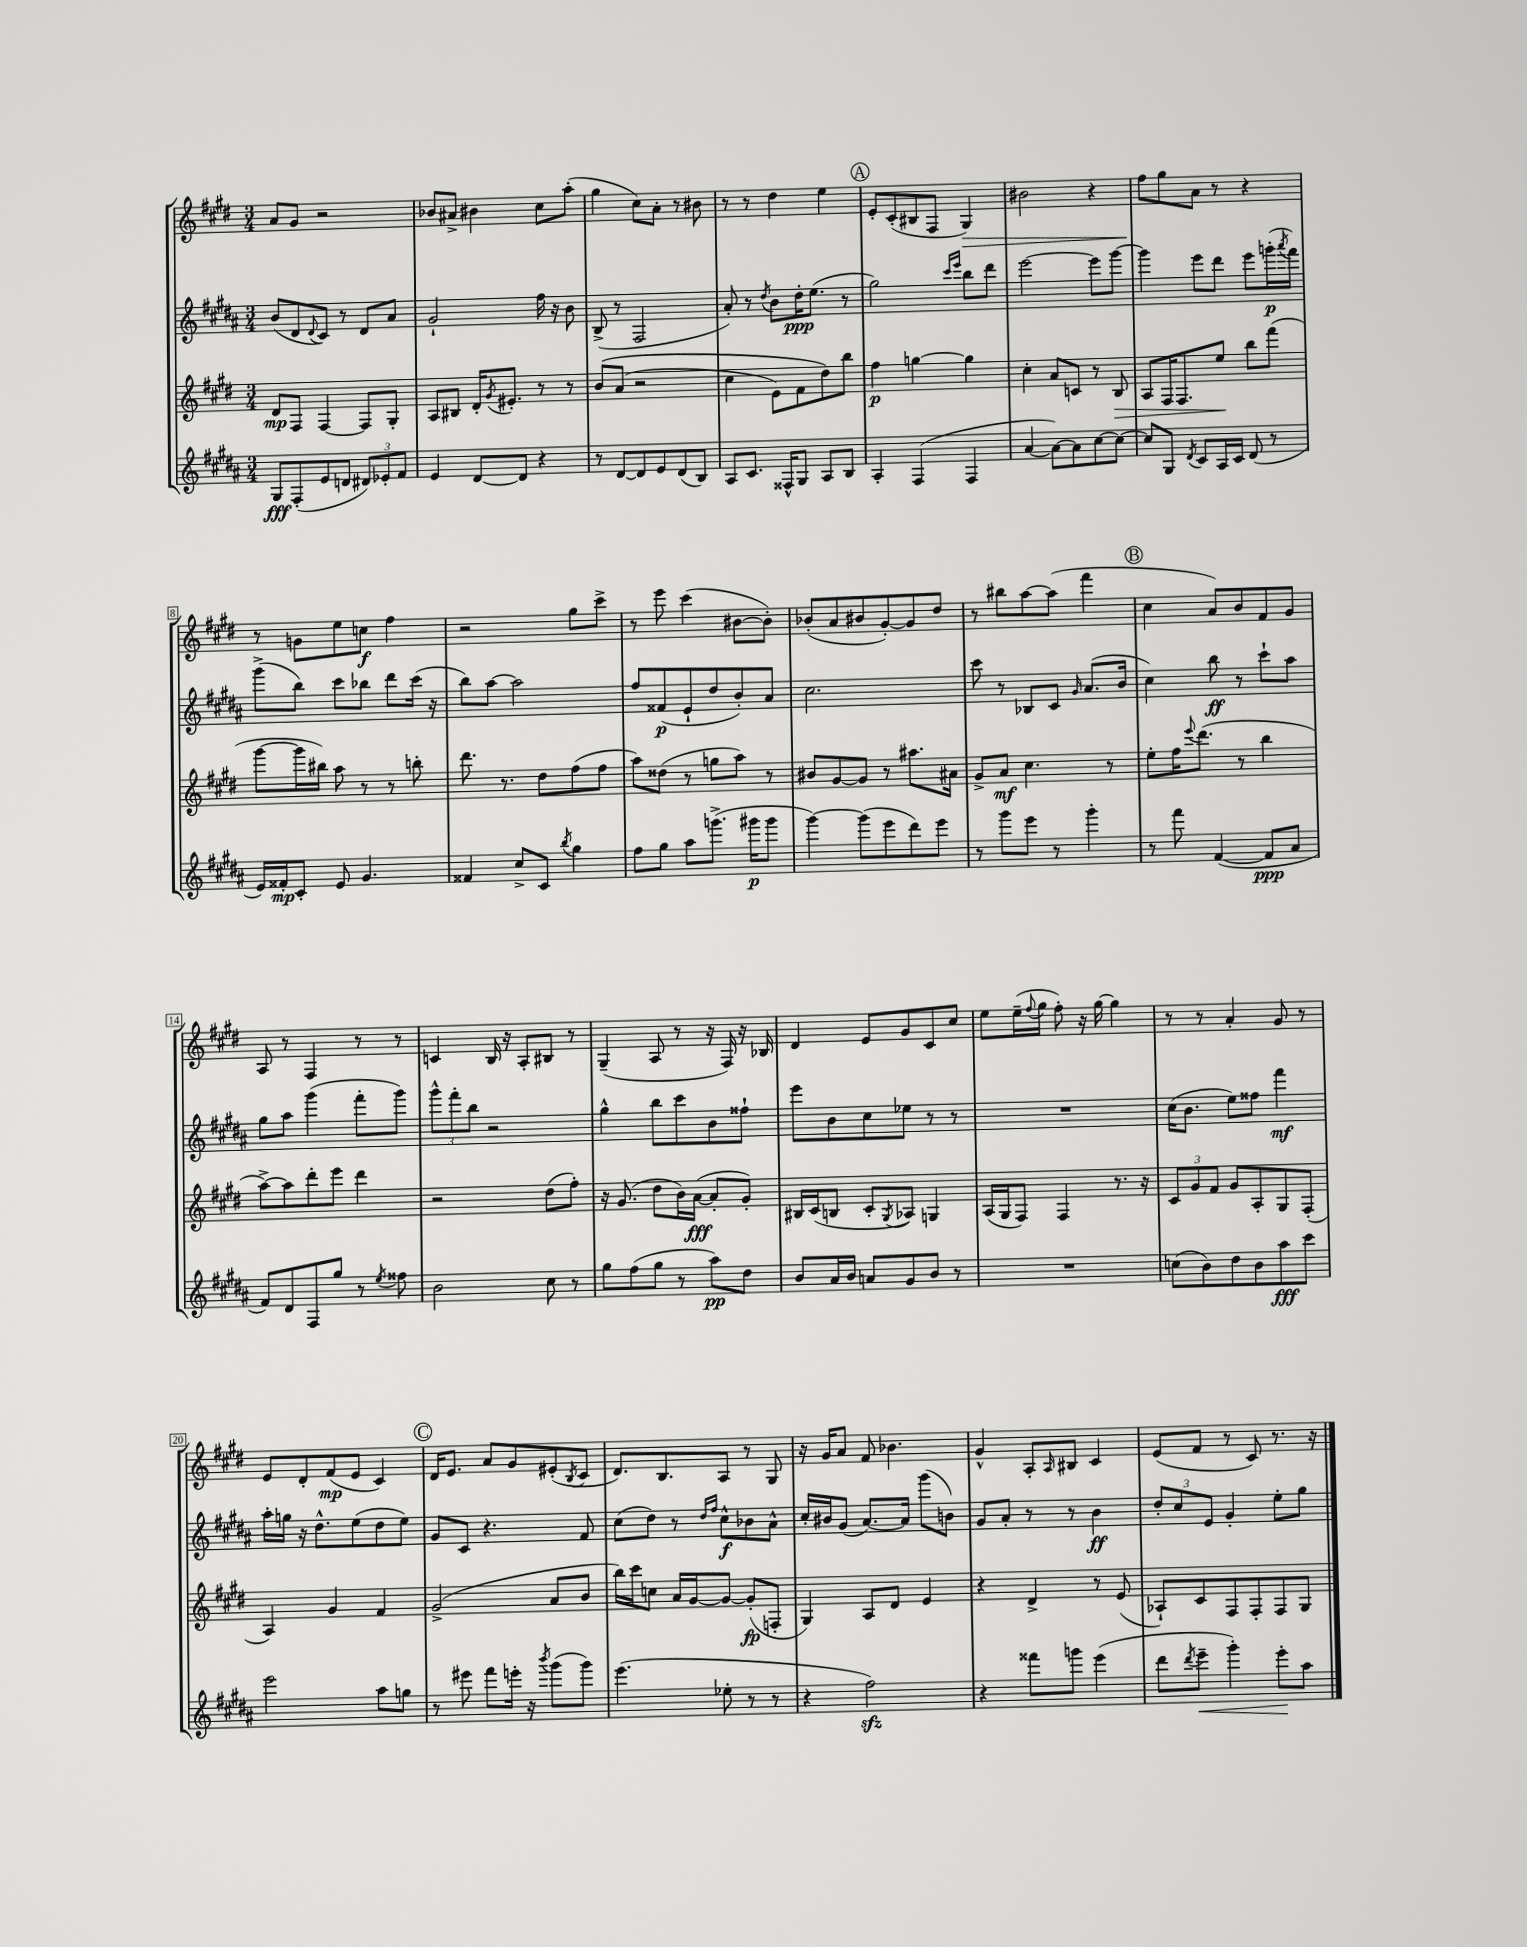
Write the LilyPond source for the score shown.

<<
\new StaffGroup <<
\new Staff = "s0" {
    \clef treble \key e \major \numericTimeSignature \time 3/4
    a'8 gis'8 r2 |
    bes'8 ais'8-> bis'4 cis''8 a''8-.( |
    gis''4 cis''8) a'8-. r8 bis'8 |
    r8 r8 dis''4 e''4 |
    \mark \markup { \circle "A" } e'8-. cis'8-.( bis8 fis8 gis4\>) |
    bis'2 r4 |
    fis''8\! gis''8 a'8 r8 r4 |
    r8 g'8 e''8 c''8\f fis''4 |
    r2 gis''8 cis'''8-> |
    r8 e'''8 cis'''4( bis'8~ bis'8-.) |
    bes'8-.( a'8 bis'8 gis'8~-.) gis'8 dis''8 |
    r8 bis''8 a''8~ a''8( fis'''4 |
    \mark \markup { \circle "B" } cis''4 a'8) b'8 fis'8 gis'8 |
    a8 r8 fis4 r8 r8 |
    c'4 b16 r16 a8-. bis8 r8 |
    gis4--( a8 r8 r16 fis16) r16 bes16 |
    dis'4 e'8 gis'8 cis'8 cis''8 |
    e''8 e''16--( \appoggiatura { fis''8 } gis''16 fis''8-.) r16 gis''16~ gis''4 |
    r8 r8 a'4-. gis'8 r8 |
    e'8 dis'8-. fis'8\mp( e'8 cis'4) |
    \mark \markup { \circle "C" } dis'16 e'8. a'8 gis'8 eis'8-.( \acciaccatura { b8 } cis'8 |
    dis'8.) b8. a8 r8 gis8 |
    r16 gis'16 a'8 fis'8 bes'4. |
    gis'4-^ a8-. \grace { a16 } bis8 cis'4 |
    e'8( fis'8 r8 cis'8) r8. r16 \bar "|." |
}
\new Staff = "s1" {
    \clef treble \key b \major \numericTimeSignature \time 3/4
    b'8( dis'8 \appoggiatura { dis'8 } cis'8) r8 dis'8 ais'8 |
    gis'2-! fis''16 r16 b'8 |
    b8->( r8 fis2 |
    ais'8-.) r8 \acciaccatura { dis''8 } b'8 dis''16-.\ppp e''8.( r8 |
    \mark \markup { \circle "A" } gis''2) \grace { cis'''16 e'''16 } b''8 dis'''8 |
    e'''2~ e'''8 gis'''8~ |
    gis'''4 e'''8 dis'''8 e'''8 g'''16-.\p( \acciaccatura { ais'''8 } fis'''16) |
    gis'''8->( b''8) cis'''8 bes''8 dis'''8 cis'''16( r16 |
    b''8) ais''8~ ais''2 |
    fis''8 fisis'8\p( e'8-! dis''8 b'8-.) ais'8 |
    cis''2. |
    cis'''8 r8 bes8 cis'8 \grace { gis'16 } ais'8.( b'16 |
    \mark \markup { \circle "B" } cis''4) b''8\ff r8 cis'''8-! ais''8 |
    gis''8 ais''8 gis'''4( fis'''8-. gis'''8) |
    \tuplet 3/2 { gis'''8-^ fis'''8-. b''8 } r2 |
    gis''4-^ b''8 cis'''8 b'8 fisis''8-! |
    e'''8 b'8 cis''8 ees''8 r8 r8 |
    R2. |
    cis''16( b'8. e''8) fisis''8 fis'''4\mf |
    ais''16-. g''16 r16 dis''8.-^ e''8( dis''8 e''8) |
    \mark \markup { \circle "C" } gis'8 cis'8 r4. fis'8 |
    cis''8( dis''8) r8 \grace { dis''16 fis''16 } cis''8-^\f bes'8 ais'8-^ |
    cis''16-. bis'16 gis'8( ais'8.~) ais'16 gis'''8( b'8) |
    gis'8 ais'8-. r8 r8 b'4\ff |
    \tuplet 3/2 { dis''8-. cis''8 e'8 } gis'4-. e''8-. gis''8 \bar "|." |
}
\new Staff = "s2" {
    \clef treble \key e \major \numericTimeSignature \time 3/4
    dis'8\mp fis8 fis4~ fis8 gis8-. |
    a8 bis8 dis'16-. \acciaccatura { gis'8 } eis'8.-. r8 r8 |
    b'8\( a'8( r2 |
    cis''4 e'8) fis'8 dis''8\) b''8 |
    \mark \markup { \circle "A" } fis''4\p g''4~ g''4 |
    cis''4-. a'8 c'8 r8 b8\> |
    a8 fis16 fis8. e''8\! b''8 fis'''8( |
    gis'''8~ gis'''16 bis''16) a''8 r8 r8 b''8-. |
    dis'''8. r8. dis''8 fis''8( fis''8 |
    a''8) disis''8( r8 g''8 a''8) r8 |
    bis'8 gis'8~ gis'8 r8 ais''8. ais'16 |
    gis'8-> a'8\mf cis''4. r8 |
    \mark \markup { \circle "B" } e''8-. fis''16 \appoggiatura { e'''8 } dis'''8.( r8 b''4 |
    a''8~->) a''8 dis'''8-. e'''8 dis'''4 |
    r2 dis''8( fis''8-.) |
    r16 gis'8.( dis''8 b'16) a'16~\fff( a'8-. gis'8-.) |
    bis16 cis'16( b8 cis'8-. \acciaccatura { gis8 } aes8) g4 |
    a16( gis16 fis8) fis4 r8. r16 |
    \tuplet 3/2 { cis'8 gis'8 fis'8 } gis'8 a8-. gis8 fis8-.( |
    a4) gis'4 fis'4 |
    \mark \markup { \circle "C" } gis'2->( a'8 b'8 |
    b''16) cis'''16 c''8 a'16 gis'16~ gis'8~ gis'8-.\fp( f8-. |
    gis4) a8 dis'8 e'4 |
    r4 dis'4-> r8 e'8( |
    aes8-!) cis'8 fis8 fis8-. fis8 gis8 \bar "|." |
}
\new Staff = "s3" {
    \clef treble \key b \major \numericTimeSignature \time 3/4
    gis8\fff fis8-.( e'8 d'8 \tuplet 3/2 { dis'8) ees'8-. fis'8 } |
    e'4 dis'8~ dis'8 r4 |
    r8 dis'8~ dis'8 e'8 dis'8( b8) |
    ais8 cis'8. fisis16-^ gis8 ais8 b8 |
    \mark \markup { \circle "A" } ais4-. fis4( fis4 |
    ais'4~ ais'8~) ais'8 cis''8~ cis''8~ |
    cis''8 gis8 \acciaccatura { dis'8 } cis'8 ais16 cis'16 dis'8( r8 |
    e'16) fisis'16-.\mp cis'8-. e'8 gis'4. |
    fisis'4 cis''8-> cis'8 \acciaccatura { b''8 } gis''4 |
    fis''8 gis''8 ais''8 g'''8.->( gis'''16\p gis'''8 |
    gis'''4~) gis'''8( e'''8 dis'''8) e'''8 |
    r8 gis'''8 e'''8 r8 gis'''4-. |
    \mark \markup { \circle "B" } r8 fis'''8 fis'4~( fis'8\ppp ais'8 |
    fis'8) dis'8 fis8 gis''8 r8 \acciaccatura { e''8 } fisis''8 |
    b'2 cis''8 r8 |
    gis''8 fis''8( gis''8 r8 ais''8\pp) dis''8 |
    b'8 ais'16 b'16 a'8 gis'8 b'8 r8 |
    R2. |
    c''8( b'8) dis''8 b'8 ais''8\fff cis'''8 |
    e'''2 ais''8 g''8 |
    \mark \markup { \circle "C" } r8 eis'''8 fis'''8 e'''16-. r16 \acciaccatura { b'''8 } gis'''8( gis'''8) |
    e'''4.( ees''8-. r8 r8 |
    r4 fis''2\sfz) |
    r4 fisis'''8 g'''8 e'''4( |
    dis'''8 \acciaccatura { dis'''8 } e'''8--\< gis'''4-.) e'''8-.\! ais''8 \bar "|." |
}
>>
>>
\layout { \context { \Score \override BarNumber.stencil = #(make-stencil-boxer 0.1 0.3 ly:text-interface::print) } }
